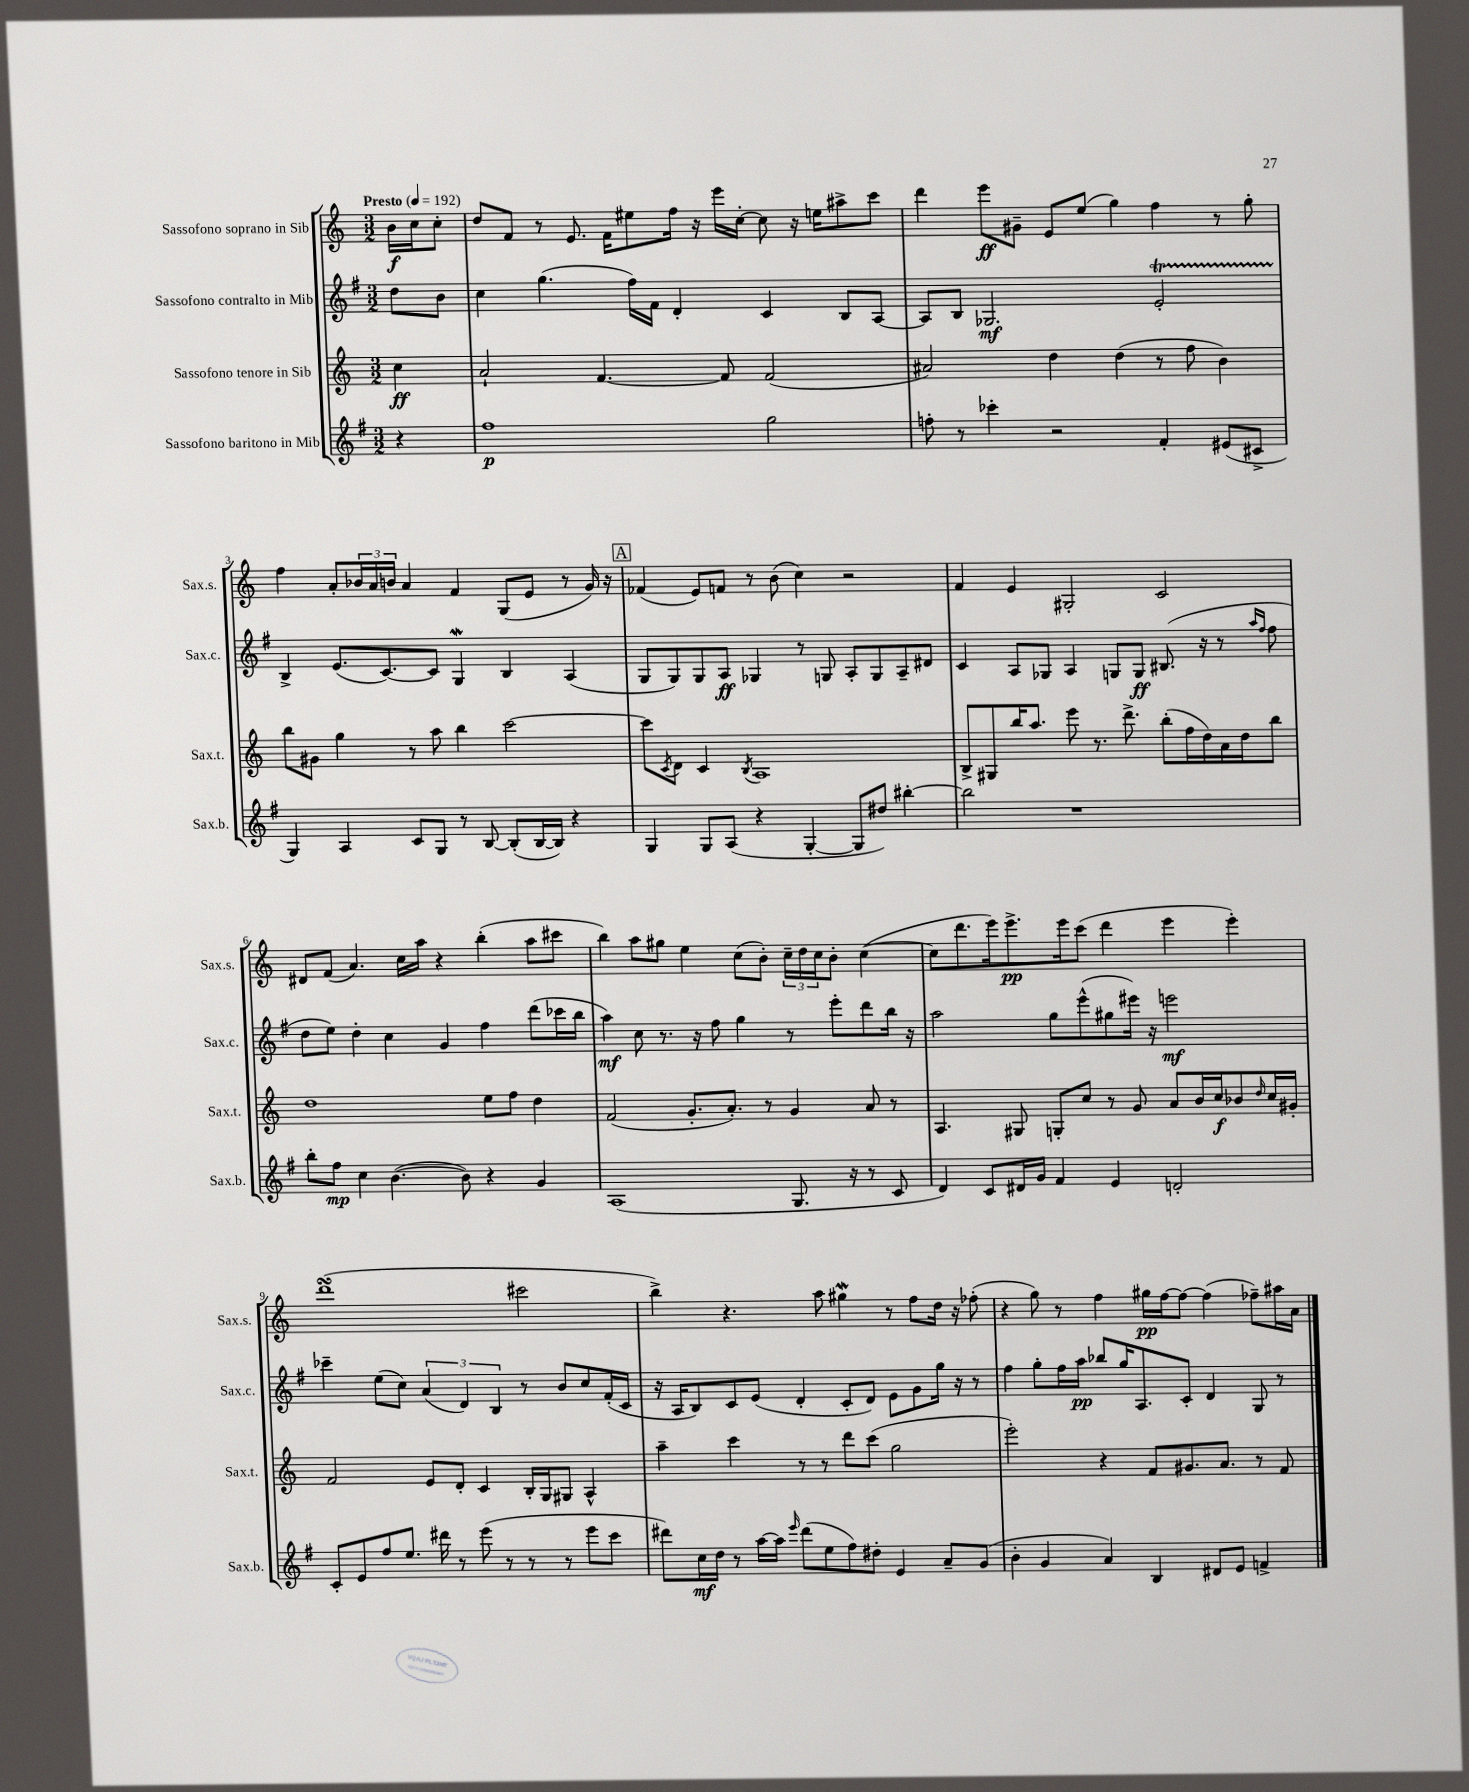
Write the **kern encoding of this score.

**kern	**dynam	**kern	**dynam	**kern	**dynam	**kern	**dynam
*part4	*part4	*part3	*part3	*part2	*part2	*part1	*part1
*staff4	*staff4	*staff3	*staff3	*staff2	*staff2	*staff1	*staff1
*I"Sassofono baritono in Mib	*	*I"Sassofono tenore in Sib	*	*I"Sassofono contralto in Mib	*	*I"Sassofono soprano in Sib	*
*I'Sax.b.	*	*I'Sax.t.	*	*I'Sax.c.	*	*I'Sax.s.	*
*clefG2	*	*clefG2	*	*clefG2	*	*clefG2	*
*k[f#]	*	*k[]	*	*k[f#]	*	*k[]	*
*M3/2	*	*M3/2	*	*M3/2	*	*M3/2	*
*MM192	*	*MM192	*	*MM192	*	*MM192	*
=	=	=	=	=	=	=	=
!	!	!	!	!	!	!LO:TX:a:B:t=Presto	!
4r	.	4cc\	ff	8dd\L	.	16b\LL	f
.	.	.	.	.	.	16cc\J	.
.	.	.	.	8b\J	.	8cc'\J	.
=1	=1	=1	=1	=1	=1	=1	=1
1ff#	p	2a`/	.	4cc\	.	8dd/L	.
.	.	.	.	.	.	8f/J	.
.	.	.	.	(4.gg\	.	8r	.
.	.	.	.	.	.	8.e/	.
.	.	[4.f/	.	.	.	.	.
.	.	.	.	.	.	16f\KL	.
.	.	.	.	16ff#\LL)	.	8ee#X\	.
.	.	.	.	16f#\JJ	.	.	.
.	.	.	.	4d'/	.	16ff\Jk	.
.	.	.	.	.	.	16r	.
.	.	8f/]	.	.	.	16eee\LL	.
.	.	.	.	.	.	[16cc'\JJ	.
2gg\	.	(2f/	.	4c/	.	8cc\]	.
.	.	.	.	.	.	16r	.
.	.	.	.	.	.	16een\KL	.
.	.	.	.	8B/L	.	8aa#X^\	.
.	.	.	.	[8A/J	.	8ccc\J	.
=2	=2	=2	=2	=2	=2	=2	=2
8ffn'\	.	2a#X/)	.	8A/L]	.	4ddd\	.
8r	.	.	.	8B/J	.	.	.
4ccc-X'\	.	.	.	2.G-X/	mf	8eee\L	ff
.	.	.	.	.	.	8g#X~\J	.
2r	.	4dd\	.	.	.	8e/L	.
.	.	.	.	.	.	(8ee/J	.
.	.	(4dd\	.	.	.	4gg\)	.
4f#'/	.	8r	.	2eT'/	.	4ff\	.
.	.	8ff\	.	.	.	.	.
(8e#X/L	.	4b\)	.	.	.	8r	.
8c#X^/J	.	.	.	.	.	8gg'\	.
!!LO:LB:g=z
=3	=3	=3	=3	=3	=3	=3	=3
4G/)	.	8bb\L	.	4B^/	.	4ff\	.
.	.	8g#X\J	.	.	.	.	.
4A/	.	4gg\	.	(8.e/L	.	8a'/L	.
.	.	.	.	.	.	24b-X/L	.
.	.	.	.	.	.	24a/	.
.	.	.	.	[8.c/)	.	.	.
.	.	.	.	.	.	24bn/JJ	.
8c/L	.	8r	.	.	.	4a/	.
8G/J	.	8aa\	.	8c/J]	.	.	.
8r	.	4bb\	.	4Gw/	.	4f/	.
[8B/	.	.	.	.	.	.	.
(8B'/L]	.	[2ccc\	.	4B/	.	(8G/L	.
[16B/L	.	.	.	.	.	8e/J	.
16B/JJ])	.	.	.	.	.	.	.
4r	.	.	.	(4A/	.	8r	.
.	.	.	.	.	.	16g/)	.
.	.	.	.	.	.	16r	.
!!LO:REH:place=s1:t=A
=4	=4	=4	=4	=4	=4	=4	=4
4G/	.	8ccc\L]	.	8G/L	.	(4f-X/	.
.	.	8qc/	.	.	.	.	.
.	.	8d\J	.	8G/)	.	.	.
8G/L	.	4c/	.	8G/	.	8e/L)	.
(8A/J	.	.	.	8A/J	ff	8fn/J	.
.	.	8qB/	.	.	.	.	.
4r	.	1A	.	4G-X/	.	8r	.
.	.	.	.	.	.	(8b\	.
[4G'/	.	.	.	8r	.	4cc\)	.
.	.	.	.	8Gn/	.	.	.
8G/L]	.	.	.	8A'/L	.	2r	.
8dd#X/J)	.	.	.	8G/	.	.	.
[4bb#X'\	.	.	.	8A~/	.	.	.
.	.	.	.	8d#X/J	.	.	.
=5	=5	=5	=5	=5	=5	=5	=5
2bb#\]	.	8B^/L	.	4c/	.	4f/	.
.	.	8G#X/	.	.	.	.	.
.	.	16bb/K	.	8A/L	.	4e/	.
.	.	8.aa/J	.	.	.	.	.
.	.	.	.	8G-X/J	.	.	.
1r	.	8eee\	.	4A/	.	2G#X'/	.
.	.	8.r	.	.	.	.	.
.	.	.	.	8Gn/L	.	.	.
.	.	8.ddd^\	.	.	.	.	.
.	.	.	.	8G/J	ff	.	.
.	.	(8bb'\L	.	(8.B#X/	.	2c/	.
.	.	16ff\L	.	.	.	.	.
.	.	16dd\)	.	16r	.	.	.
.	.	16a\	.	8r	.	.	.
.	.	16dd\J	.	.	.	.	.
.	.	.	.	16qqaa/LL	.	.	.
.	.	.	.	16qqff#/JJ	.	.	.
.	.	8bb\J	.	8ff#\	.	.	.
!!LO:LB:g=z
=6	=6	=6	=6	=6	=6	=6	=6
8bb'\L	.	1dd	.	8dd\L	.	8d#X/L	.
8ff#\J	mp	.	.	8ee\J)	.	(8f/J	.
4cc\	.	.	.	4dd'\	.	4.a/)	.
([4.b\	.	.	.	4cc\	.	.	.
.	.	.	.	.	.	16cc\LL	.
.	.	.	.	.	.	16aa\JJ	.
.	.	.	.	4g/	.	4r	.
8b\])	.	.	.	.	.	.	.
4r	.	8ee\L	.	4ff#\	.	(4bb'\	.
.	.	8ff\J	.	.	.	.	.
4g/	.	4dd\	.	(8ddd\L	.	8aa\L	.
.	.	.	.	16ccc-X\L	.	8ccc#X\J	.
.	.	.	.	16bb\JJ	.	.	.
=7	=7	=7	=7	=7	=7	=7	=7
(1A	.	(2f/	.	4aa\)	mf	4bb\)	.
.	.	.	.	8cc\	.	8aa\L	.
.	.	.	.	8.r	.	8gg#X\J	.
.	.	8.g'/L	.	.	.	4ee\	.
.	.	.	.	16r	.	.	.
.	.	.	.	8ff#\	.	.	.
.	.	8.a'/J)	.	.	.	.	.
.	.	.	.	4gg\	.	(8cc\L	.
.	.	8r	.	.	.	8b'\J)	.
8.G/	.	4g/	.	8r	.	24cc~\LL	.
.	.	.	.	.	.	24dd\	.
.	.	.	.	.	.	24cc\J	.
.	.	.	.	8eee'\L	.	8b'\J	.
16r	.	.	.	.	.	.	.
8r	.	8a/	.	8ddd\	.	([4cc\	.
8c/	.	8r	.	16bb\Jk	.	.	.
.	.	.	.	16r	.	.	.
=8	=8	=8	=8	=8	=8	=8	=8
4d/)	.	4.A/	.	2aa\	.	8cc\L]	.
.	.	.	.	.	.	8.ddd\	.
8c/L	.	.	.	.	.	.	.
.	.	.	.	.	.	16eee\k)	.
16d#X/L	.	8G#X/	.	.	.	8.eee^\	pp
16g/JJ	.	.	.	.	.	.	.
4f#/	.	8Gn'/L	.	8gg\L	.	.	.
.	.	.	.	.	.	16eee\k	.
.	.	8cc/J	.	(8eee^^\	.	(8ccc\J	.
4e/	.	8r	.	8gg#X\	.	4ddd\	.
.	.	8g/	.	16eee#X\Jk)	.	.	.
.	.	.	.	16r	.	.	.
2dn'/	.	8a/L	.	2eeen\	mf	4eee\	.
.	.	16b/L	.	.	.	.	.
.	.	16cc/J	f	.	.	.	.
.	.	8b-X/	.	.	.	4eee'\)	.
.	.	16qqdd/	.	.	.	.	.
.	.	16cc/L	.	.	.	.	.
.	.	16g#X'/JJ	.	.	.	.	.
!!LO:LB:g=z
=9	=9	=9	=9	=9	=9	=9	=9
8c'/L	.	2f/	.	4ccc-X~\	.	(1dddsSSS	.
8e/	.	.	.	.	.	.	.
8ff#/	.	.	.	(8ee\L	.	.	.
8.ee/J	.	.	.	8cc\J)	.	.	.
.	.	8e/L	.	(6a/	.	.	.
16ddd#X\	.	.	.	.	.	.	.
8r	.	8d'/J	.	.	.	.	.
.	.	.	.	6d/)	.	.	.
(8eee\	.	4c/	.	.	.	.	.
.	.	.	.	6B/	.	.	.
8r	.	.	.	.	.	.	.
8r	.	16B'/LL	.	8r	.	2ccc#X\	.
.	.	16G/J	.	.	.	.	.
8r	.	8G#X/J	.	8b/L	.	.	.
8eee\L	.	4A^^/	.	8cc/	.	.	.
8ccc\J	.	.	.	(16f#'/L	.	.	.
.	.	.	.	16c/JJ	.	.	.
=10	=10	=10	=10	=10	=10	=10	=10
8ddd#X\L)	.	4aa~\	.	16r	.	4bb^\)	.
.	.	.	.	16A/KL	.	.	.
16cc\L	mf	.	.	8B/)	.	.	.
16dd\JJ	.	.	.	.	.	.	.
8r	.	4ccc\	.	8c/	.	4.r	.
[16aa\LL	.	.	.	(8e/J	.	.	.
16aa\JJ]	.	.	.	.	.	.	.
16qqeee/	.	.	.	.	.	.	.
(8ddd#\L	.	8r	.	4d'/	.	.	.
8ee\	.	8r	.	.	.	8aa\	.
8ff#\)	.	8ddd\L	.	8c'/L	.	4gg#XW\	.
8dd#X'\J	.	(8ccc\J	.	8d/J)	.	.	.
4e/	.	2gg\	.	8e\L	.	8r	.
.	.	.	.	8g\	.	8ff\L	.
8a~/L	.	.	.	16gg\Jk	.	16dd\Jk	.
.	.	.	.	16r	.	16r	.
(8g/J	.	.	.	8r	.	(8ff-X'\	.
=11	=11	=11	=11	=11	=11	=11	=11
4b'\	.	2eee'\)	.	4ff#\	.	4r	.
4g/	.	.	.	8gg'\L	.	8gg\)	.
.	.	.	.	16ff#\L	.	8r	.
.	.	.	.	16aa\JJ	pp	.	.
4a/)	.	4r	.	8bb-X/L	.	4ff\	.
.	.	.	.	16gg/K	.	.	.
.	.	.	.	8.A/	.	.	.
4B/	.	8f/L	.	.	.	16gg#X\LL	pp
.	.	.	.	.	.	[16ff\J	.
.	.	8.g#X/	.	8c'/J	.	8ff\J_	.
8d#X/L	.	.	.	4d/	.	(4ff\]	.
.	.	8.a/J	.	.	.	.	.
8e/J	.	.	.	.	.	.	.
4fn^/	.	8r	.	8G/	.	8ff-X~\L)	.
.	.	8f/	.	8r	.	16aa#X\L	.
.	.	.	.	.	.	16a\JJ	.
==	==	==	==	==	==	==	==
*-	*-	*-	*-	*-	*-	*-	*-
